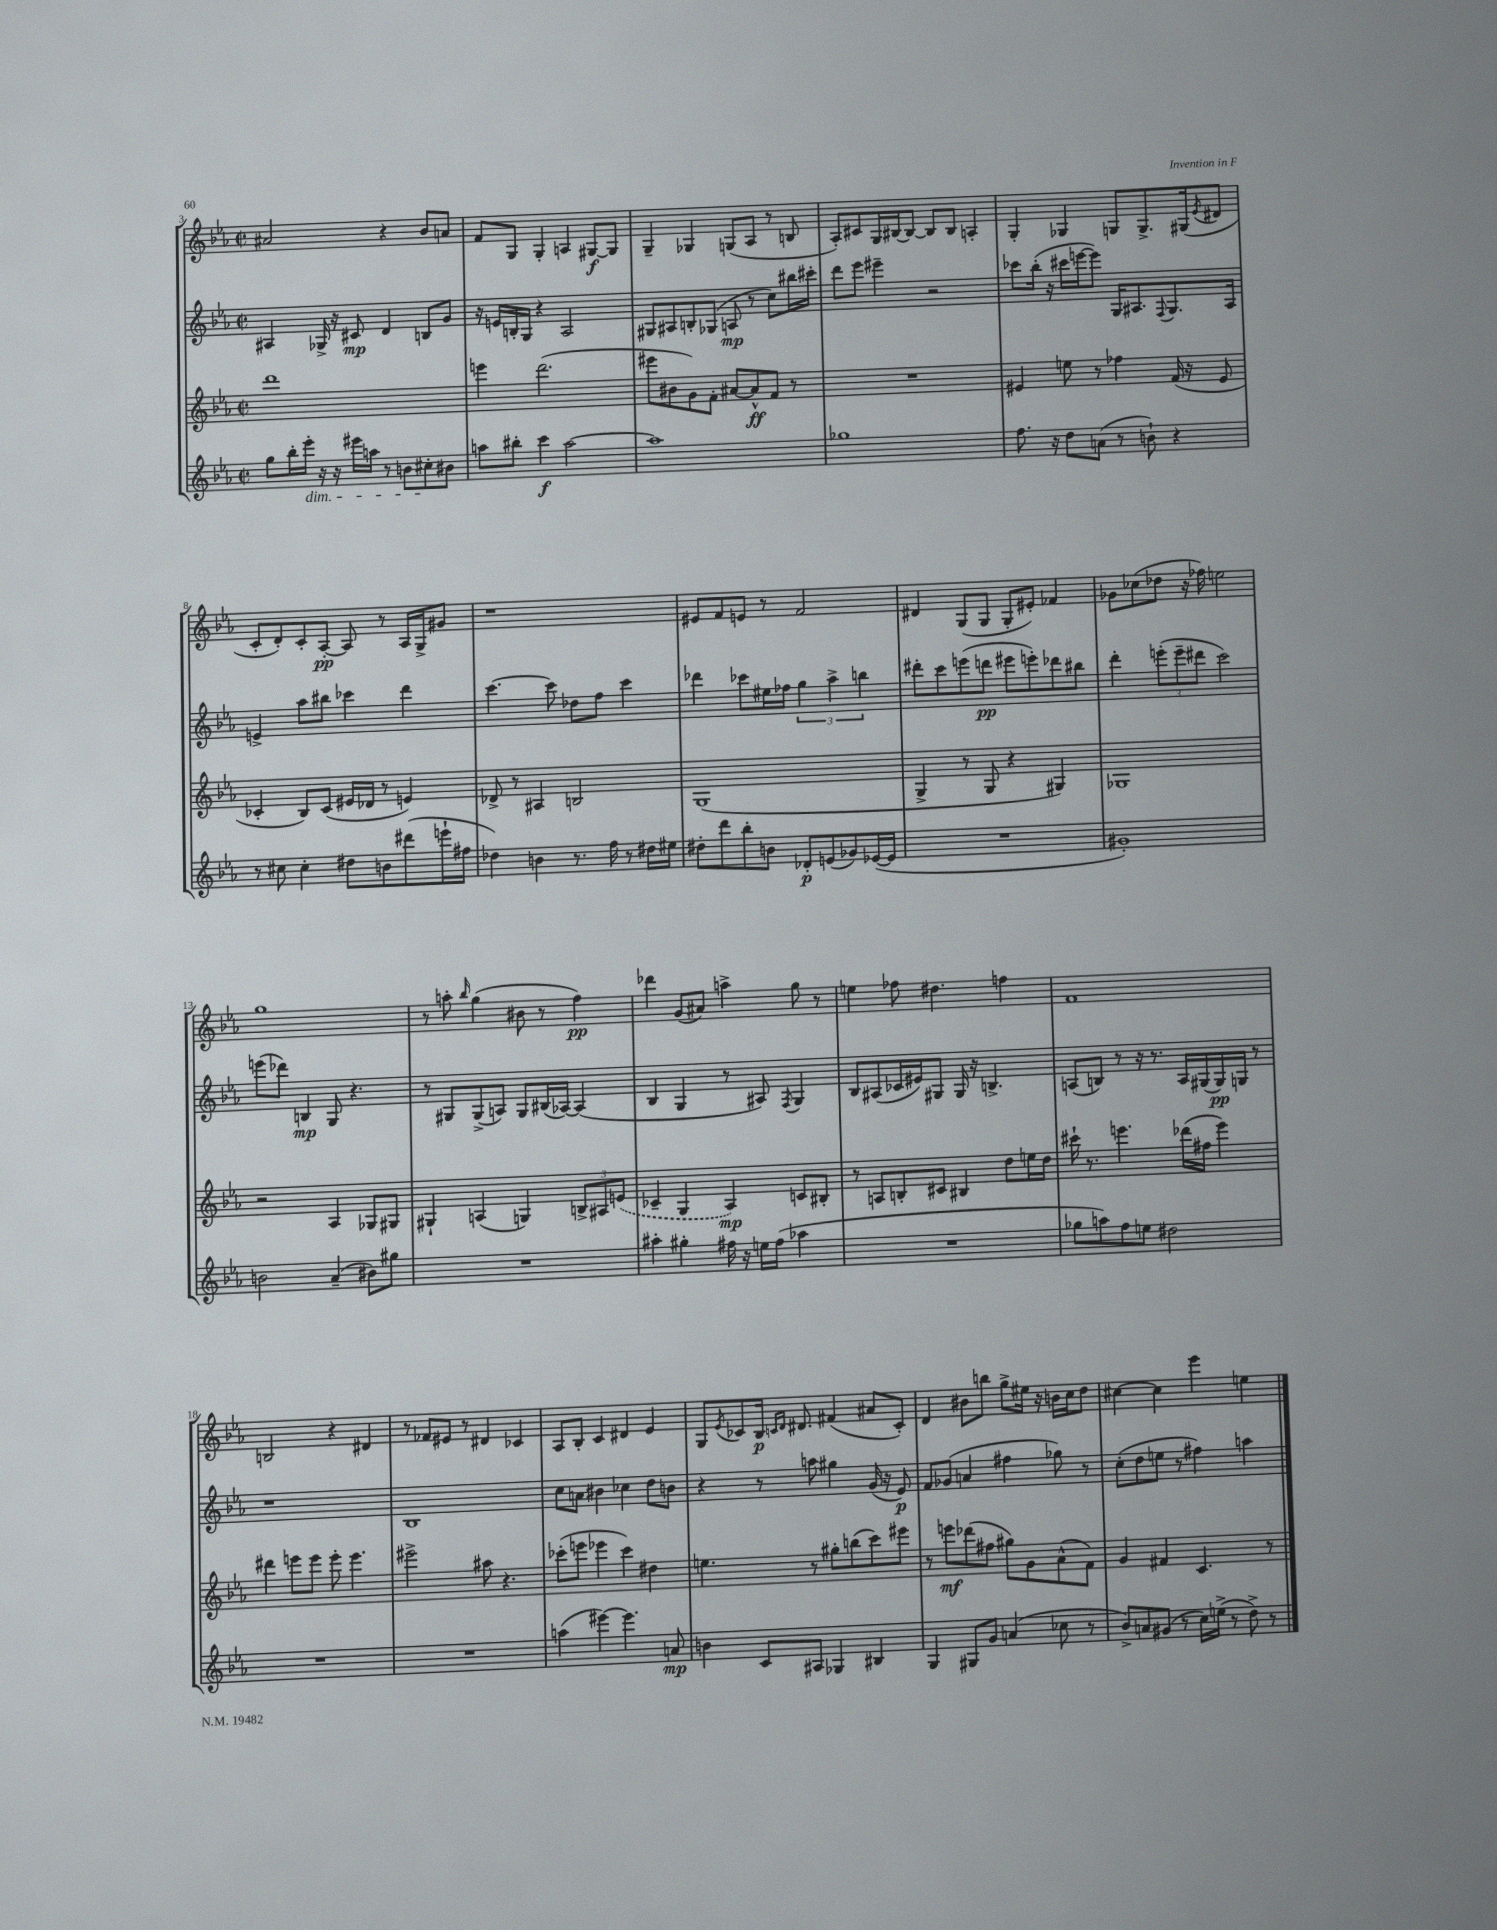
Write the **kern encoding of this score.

**kern	**kern	**kern	**kern
*staff4	*staff3	*staff2	*staff1
*clefG2	*clefG2	*clefG2	*clefG2
*k[b-e-a-]	*k[b-e-a-]	*k[b-e-a-]	*k[b-e-a-]
*M2/2	*M2/2	*M2/2	*M2/2
*met(c|)	*met(c|)	*met(c|)	*met(c|)
8gg\L	1ddd	4A#/	2a#/
16bb-'\L	.	.	.
16eee-'\JJ	.	.	.
16r	.	16G-^/	.
16r	.	16r	.
16eee#\LL	.	8c#/	.
16aa\JJ	.	.	.
8r	.	4d/	4r
8b\L	.	.	.
8cc#'\	.	8B/L	8b-/L
8b#\J	.	8g/J	8a/J
=	=	=	=
8aa\L	4eee\	16r	8f/L
.	.	16e/LL	.
8bb#'\J	.	16B'/	8G/J
.	.	16G/JJ	.
4ccc\	(2.ddd\	4r	4G'/
[2aa\	.	2A-/	4A/
.	.	.	[8G#/L
.	.	.	8G#/]J
=	=	=	=
1aa]	8eee#\L	8G#/L	4G~/
.	8b#\	8A#/	.
.	8g\)	8B'/	4G-/
.	8f'\J	(8G-/J	.
.	[8a#/L	8A/	(8G/L
.	8a#^^/]	8r	8A-/J
.	8f/J	8cc\L)	8r
.	8r	16bb#\L	8B/
.	.	16ccc#'\JJ	.
=	=	=	=
1gg-	1r	8ddd\L	8A-'/L)
.	.	8eee-\J	8c#/
.	.	4eee#~\	16G/L
.	.	.	[16B#/J
.	.	.	8B#/_J
.	.	2r	8B#/]L
.	.	.	8B#/J
.	.	.	4A'/
=	=	=	=
8.ff\	4e#/	8ccc-\L	4G'/
.	.	(16bb-'\Jk	.
16r	.	16r	.
8dd\L	8ee\	16ccc#\LL	4G-/
.	.	[16eee\J	.
(8a\J	8r	8eee\]J)	.
8r	4ff-\	16G/LK	8G/L
.	.	8.A#/	.
8b`\)	.	.	8.G^/
.	.	8qqF/	.
4r	(16f/	8.G/	.
.	16r	.	(16G#/k
.	.	.	8qe-/
.	8e#/	.	8d#/J
.	.	16A#/Jk	.
=	=	=	=
8r	4c-'/	4e^/	8c'/L
8cc#\	.	.	8d'/)
4cc#'\	8B-/L)	8aa-\L	8c'/
.	(8c-/J	8bb#\J	[8A-'/J
8dd#\L	16e#/LL	4ccc-\	8A-/]
.	16d-/JJ	.	.
8b\	8r	.	8r
(8ddd#\	4e/)	4ddd\	16A-/LL
.	.	.	16G^/J
16eee`\L	.	.	8g#/J
16ff#\JJ	.	.	.
=	=	=	=
4dd-\)	8d-^/	[4.ccc\	1r
.	8r	.	.
4b\	4A#/	.	.
.	.	8ccc\]	.
8.r	2B/	8dd-\L	.
.	.	8ff\J	.
16ff\	.	.	.
8r	.	4ccc\	.
16dd#\LL	.	.	.
16ee#\JJ	.	.	.
=	=	=	=
8dd#'\L	(1G	4ddd-\	8e#/L
8ddd\	.	.	8f/
8bb-'\	.	8ccc-\L	8e/J
8b\J	.	16ee#\L	8r
.	.	16ff-\JJ	.
8d-'/L	.	6gg\	2f/
(8e/	.	.	.
.	.	6aa-^\	.
8g-/)	.	.	.
.	.	6bb\	.
([16e-/L	.	.	.
16e-/]JJ	.	.	.
=	=	=	=
1r	4G^/	8ddd#'\L	4d#/
.	.	8ccc\	.
.	8r	(8eee\	(8G/L
.	8G/	8ddd\J	8G/J
.	4r	8eee#\L	8G'/L
.	.	8eee'\)	8e#'/J)
.	4G#/)	8ddd-\	4f-/
.	.	8bb#\J	.
=	=	=	=
1g#')	1G-	4ddd'\	8g-\L
.	.	.	(8cc-\
.	.	(12eee'\L	8dd-\J
.	.	12eee~\	.
.	.	.	16r
.	.	12ddd#\J	.
.	.	.	16ff-\)
.	.	2ccc\)	2ee\
=	=	=	=
2b\	2r	(8eee\L	1gg
.	.	8ddd-\J)	.
.	.	4B/	.
(4a-~/	4A-/	8G/	.
.	.	4.r	.
8b#\L)	8G-/L	.	.
8gg#\J	8G#/J	.	.
=	=	=	=
1r	4G#`/	8r	8r
.	.	8G#/L	8aa'\
.	.	.	16qqbb-/
.	(4A/	(8G#^/	(4gg\
.	.	8A/J)	.
.	4G/)	8G#/L	8b#\
.	.	(16B#/L	8r
.	.	[16A-/JJ)	.
.	12B^/L	(4A-/]	4ff\)
.	12A#/	.	.
.	(12e/J	.	.
=	=	=	=
4aa#'\	4c-~/	4B-/	4ddd-\
4gg#'\	4G/	4G/	(8g/L
.	.	.	8a#/J)
16ff#\	4A-/)	8r	4aa^\
16r	.	.	.
16ee\LL	.	8A#/)	.
(16ff#\JJ	.	.	.
.	.	8qF/	.
4aa-\	8c/L	4G/	8gg\
.	8B#'/J	.	8r
=	=	=	=
1r	8r	8B-/L	4ee\
.	8A/L	(8A#/	.
.	8B'/	16c-/L	8ff-\
.	.	16e#/J)	.
.	8c#/J	8G#/J	4.dd#\
.	4B#/	16G#/	.
.	.	16r	.
.	.	4.B^/	.
.	8dd\L	.	4ff\
.	16ee\L	.	.
.	16dd\JJ	.	.
=	=	=	=
8gg-\L	16ccc#`\	(8A/L	1f
.	8.r	.	.
8aa\)	.	8B/J)	.
8ff\	4.eee\	8r	.
8ee\J	.	16r	.
.	.	8.r	.
2dd#\	.	.	.
.	(16ddd-\LL	16A/LL	.
.	16ff#\JJ	(16G#/	.
.	4eee\)	16G#/)	.
.	.	16G/JJ	.
.	.	8r	.
=	=	=	=
1r	4ddd#\	1r	2B/
.	8eee\L	.	.
.	8eee\J	.	.
.	8eee'\	.	4r
.	4.eee\	.	.
.	.	.	4d#/
=	=	=	=
1r	2eee#^\	1B-	8r
.	.	.	8f-/L
.	.	.	8e#/J
.	.	.	8r
.	8aa#\	.	4d#/
.	4.r	.	.
.	.	.	4c-/
=	=	=	=
(4aa\	(8ccc-'\L	8cc\L	8A-/L
.	8eee\J	8a\J	8B-'/J
[4eee#\)	4eee-\	4b#\	4c/
4.eee#\]	4ccc-\)	4cc-\	4d#/
.	4dd#\	8dd\L	4e-/
8a/	.	8b\J	.
=	=	=	=
4b\	4.ee\	4r	8G/L
.	.	.	8qe-/
.	.	.	8c-/
8c/L	.	8r	16B-/Jk
.	.	.	16qqc/LL
.	.	.	16qqd/JJ
.	.	.	8.d#/
8A#/J	8r	8aa\	.
4G-/	8gg#'\L	4gg#\	(4f#/
.	(8bb\	.	.
4B#/	8ccc\)	(16g/	8a#/L
.	.	16r	.
.	8eee#\J	8e-/)	8c'/J)
=	=	=	=
4G/	8r	8f/L	4d/
.	8eee\L	(8g-/J	.
8G#/L	(8ddd-\	4a/	8b#\L
8g/J	8ff#\J	.	8bb\J
(4a/	8gg#\L)	4ff#\	8gg^\L
.	8g\	.	16ee#\Jk
.	.	.	16r
8cc-\	(8a-^^\	8gg-\)	16b\LL
.	.	.	16cc\J
8r	8f\J)	8r	8dd\J
=	=	=	=
8b-^/L)	4g/	(8cc'\L	[4cc#\
8a/	.	8dd\	.
(8g#/J	4f#/	8ee\J	4cc#\]
8r	.	8r	.
16cc\LL)	4.c/	4ff#\)	4eee-\
(16ee^\JJ	.	.	.
8r	.	.	.
8dd^\)	.	4aa\	4ee\
8r	8r	.	.
==	==	==	==
*-	*-	*-	*-
